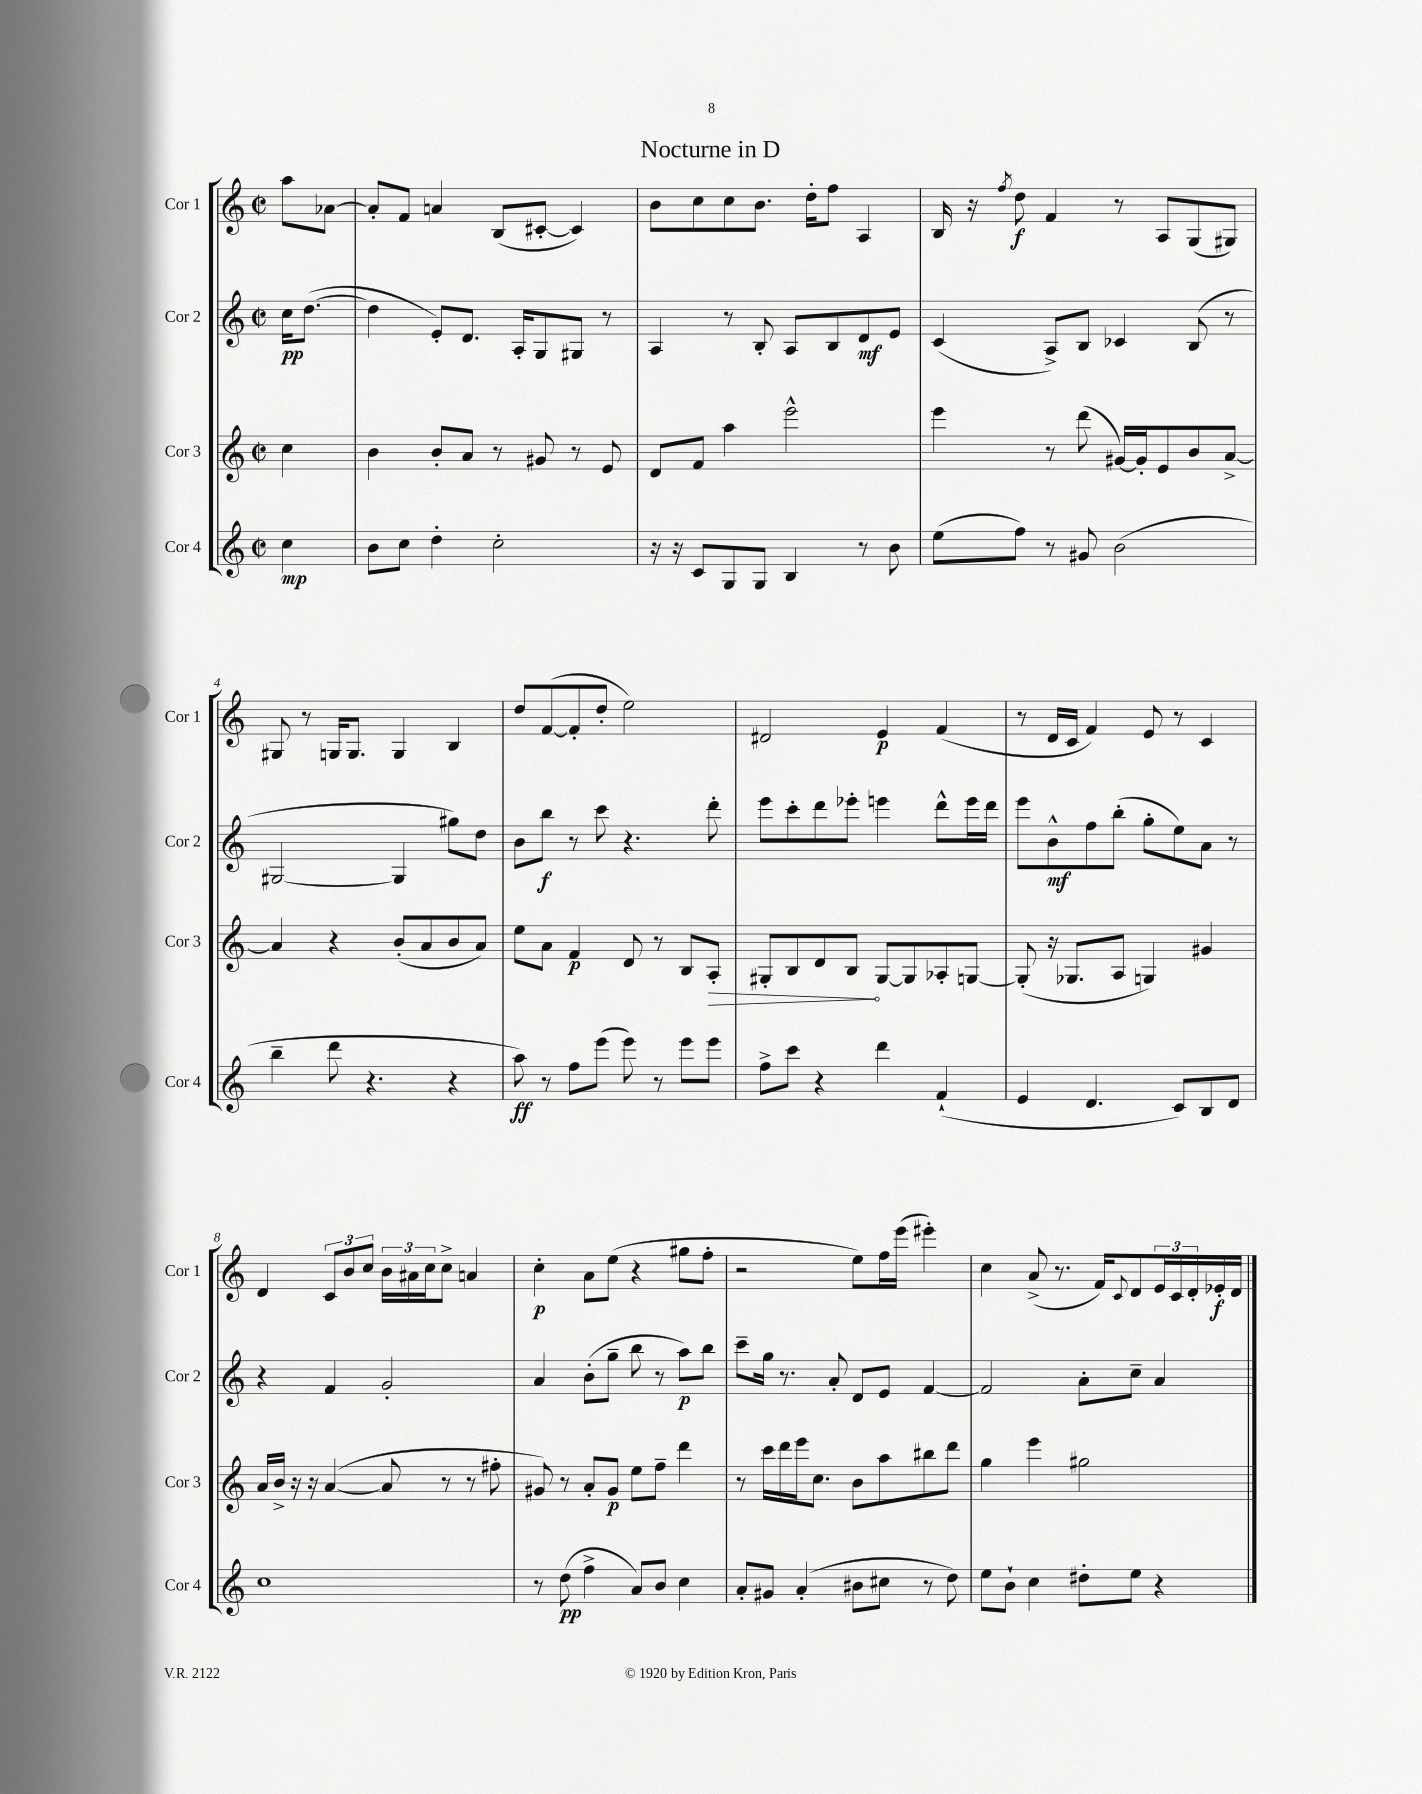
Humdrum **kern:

**kern	**kern	**kern	**kern
*staff4	*staff3	*staff2	*staff1
*clefG2	*clefG2	*clefG2	*clefG2
*k[]	*k[]	*k[]	*k[]
*M2/2	*M2/2	*M2/2	*M2/2
*met(c|)	*met(c|)	*met(c|)	*met(c|)
4cc	4cc	16cc	8aa
.	.	([8.dd	.
.	.	.	[8a-
=	=	=	=
8b	4b	4dd]	8a-']
8cc	.	.	8f
4dd'	8b'	8e')	4a
.	8a	8.d	.
2cc'	8r	.	(8B
.	.	16A'	.
.	8g#	8G	[8c#'
.	8r	8G#	4c#])
.	8e	8r	.
=	=	=	=
16r	8d	4A	8b
16r	.	.	.
8c	8f	.	8cc
8G	4aa	8r	8cc
8G	.	8B'	8.b
4B	2eee^^	8A	.
.	.	.	16dd'
.	.	8B	8ff
8r	.	8d	4A
8b	.	8e	.
=	=	=	=
(8ee	4eee	(4c	16B
.	.	.	16r
.	.	.	8qff
8ff)	.	.	8dd
8r	8r	8A^)	4f
8g#	(8ddd	8B	.
(2b	[16g#)	4c-	8r
.	16g#']	.	.
.	8e	.	8A
.	8b	(8B	(8G
.	[8a^	8r	8G#)
=	=	=	=
4bb~	4a]	[2G#	8G#
.	.	.	8r
8ddd	4r	.	16G
.	.	.	8.G
4.r	.	.	.
.	(8b'	4G#]	4G
.	8a	.	.
4r	8b	8gg#)	4B
.	8a)	8dd	.
=	=	=	=
8aa)	8ee	8b	8dd
8r	8a	8bb	([8f
8ff	4f	8r	8f']
(8eee	.	8ccc	8dd'
8eee)	8d	4.r	2ee)
8r	8r	.	.
8eee	8B	.	.
8eee	8A'	8ddd'	.
=	=	=	=
8ff^	8G#'	8eee	2d#
8ccc	8B	8ccc'	.
4r	8d	8ddd	.
.	8B	8eee-'	.
4ddd	[8G#	4eee	4e
.	8G#]	.	.
(4f`	8A-'	8ddd^^	(4f
.	[8G	16eee	.
.	.	16ddd	.
=	=	=	=
4e	(8G']	8eee	8r
.	16r	8b^^	16d
.	8.G-	.	16c
4.d	.	8ff	4f)
.	8A	(8bb'	.
.	4G)	8gg'	8e
8c)	.	8ee)	8r
8B	4g#	8a	4c
8d	.	8r	.
=	=	=	=
1cc	16a	4r	4d
.	16b^	.	.
.	16r	.	.
.	16r	.	.
.	([4a	4f	12c
.	.	.	12b
.	.	.	12cc
.	8a]	2g'	24b
.	.	.	24a#
.	.	.	24cc
.	8r	.	8cc^
.	8r	.	4a
.	8ff#'	.	.
=	=	=	=
8r	8g#)	4a	4cc'
(8dd	8r	.	.
4ff^	8a'	(8b'	8a
.	8g#	8gg~	(8ee
8a)	8ee	8bb	4r
8b	8ff~	8r	.
4cc	4ddd	8aa)	8gg#
.	.	8bb	8ff'
=	=	=	=
8a'	8r	8ccc~	2r
8g#	16ccc	16gg	.
.	16ddd	8.r	.
(4a'	16eee	.	.
.	8.cc	.	.
.	.	8a'	.
8b#	8b	8d	8ee)
8cc#	8aa	8e	16ff
.	.	.	(16eee
8r	8bb#	[4f	4eee#')
8dd)	8ddd	.	.
=	=	=	=
8ee	4gg	2f]	4cc
8b`	.	.	.
4cc	4eee	.	(8a^
.	.	.	8.r
8dd#'	2gg#	8a'	.
.	.	.	16f)
.	.	.	8qqc
8ee	.	8cc~	8d
4r	.	4a	24e
.	.	.	24c
.	.	.	24d'
.	.	.	16e-'
.	.	.	16d
==	==	==	==
*-	*-	*-	*-
